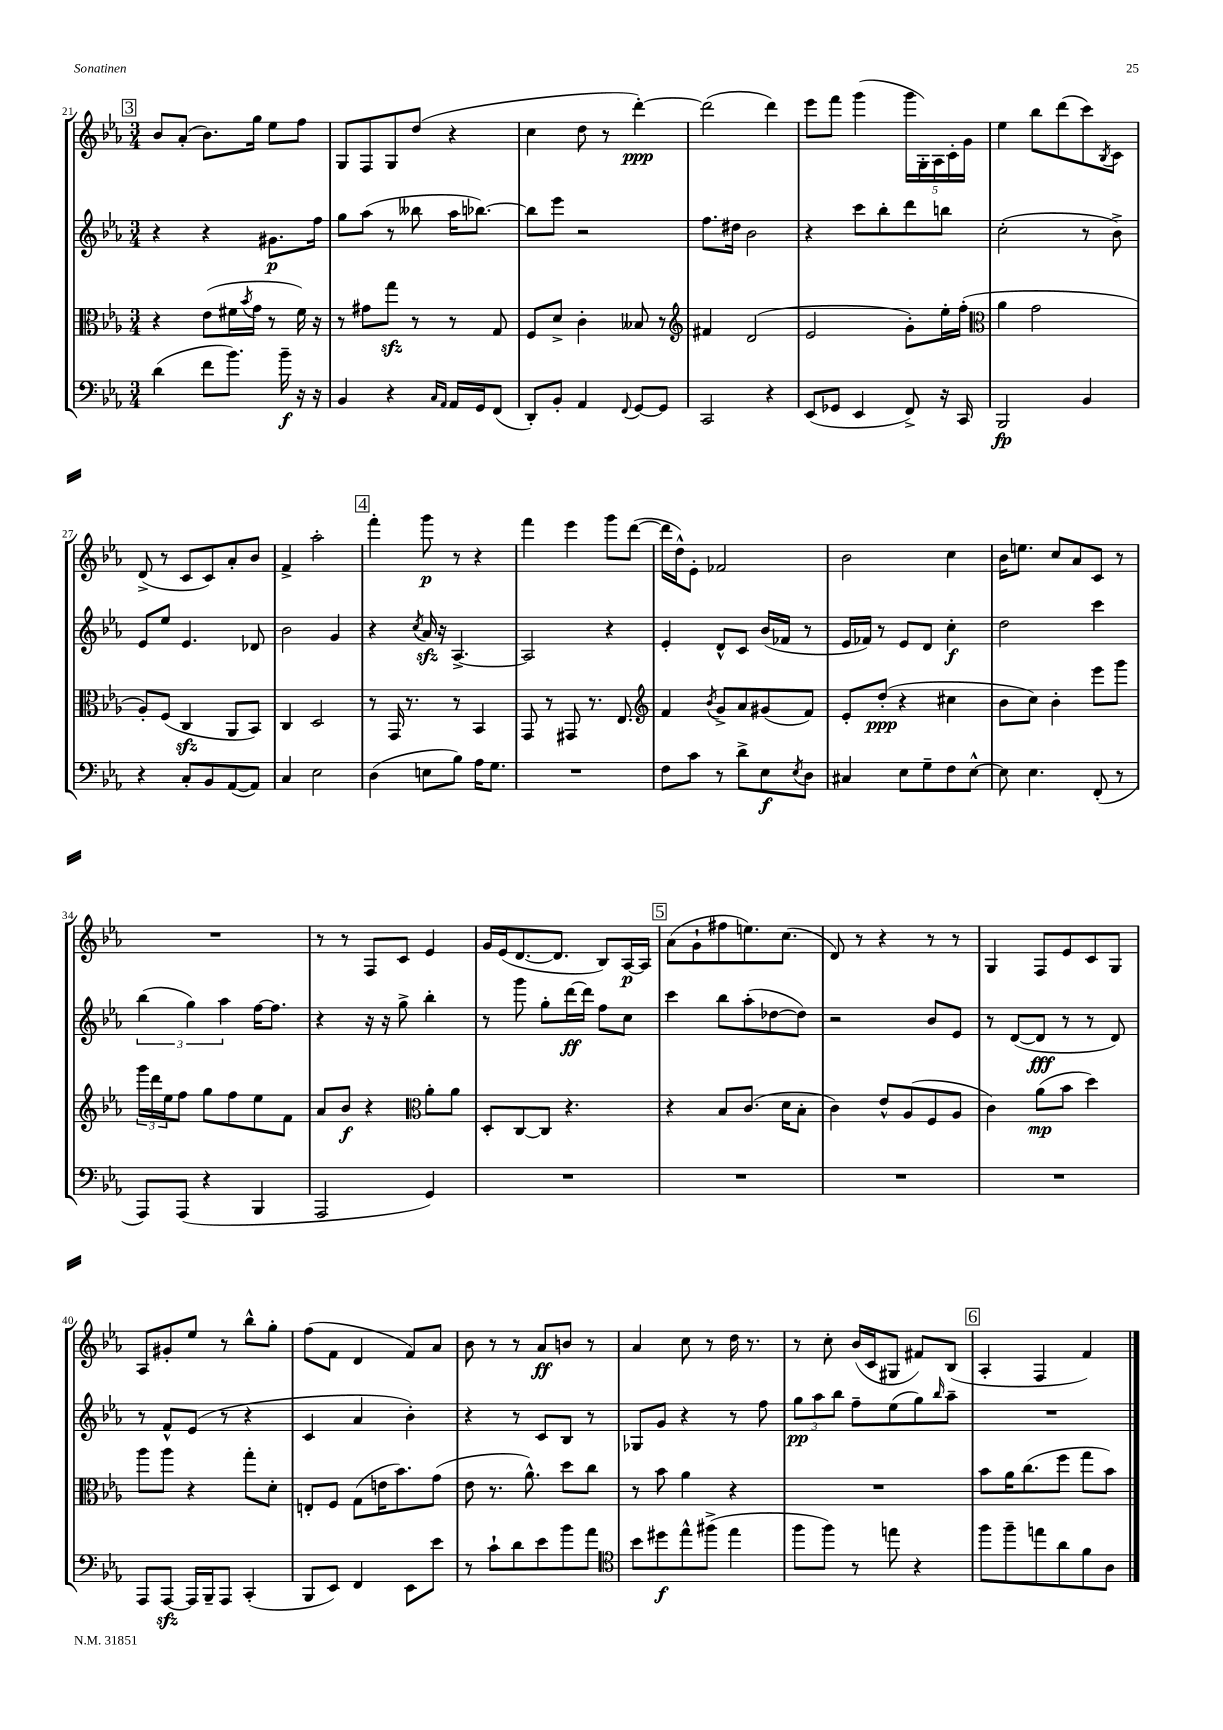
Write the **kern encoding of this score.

**kern	**kern	**kern	**kern
*staff4	*staff3	*staff2	*staff1
*clefF4	*clefC3	*clefG2	*clefG2
*k[b-e-a-]	*k[b-e-a-]	*k[b-e-a-]	*k[b-e-a-]
*M3/4	*M3/4	*M3/4	*M3/4
(4d	4r	4r	8b-
.	.	.	(8a-'
8f	(8e-	4r	8.b-)
8.b-)	16f#	.	.
.	8qb-	.	.
.	16g	.	16gg
.	8r	8.g#	8ee-
16b-~	.	.	.
16r	16f#)	.	8ff
16r	16r	16ff	.
=	=	=	=
4BB-	8r	8gg	8G
.	8g#	(8aa-	8F
4r	8gg	8r	8G
.	8r	8bb--	(8dd
16qqC	.	.	.
16qqAA-	.	.	.
16AA-	8r	16aa-	4r
16GG	.	[8.bb-)	.
(8FF	8G	.	.
=	=	=	=
8DD')	8F	8bb-]	4cc
8BB-'	8d^	8eee-	.
4AA-	4c'	2r	8dd
.	.	.	8r
8qqFF	.	.	.
[8GG	8B--	.	[4ddd')
8GG]	8r	.	.
=	=	=	=
*	*clefG2	*	*
2CC	4f#	8.ff	(2ddd]
.	.	16dd#	.
.	(2d	2b-	.
4r	.	.	4ddd)
=	=	=	=
(8EE-	2e-	4r	8eee-
8GG-	.	.	8fff
4EE-	.	8ccc	(4ggg
.	.	8bb-'	.
8FF^)	8g')	8ddd	20ggg
.	.	.	20G')
.	.	.	20A-
16r	16ee-'	8bb	.
.	.	.	20c'
16CC	(16ff'	.	.
.	.	.	20g
=	=	=	=
*	*clefC3	*	*
2BBB-	4a-	(2cc'	4ee-
.	2g	.	8bb-
.	.	.	(8ddd
4BB-	.	8r	8ccc)
.	.	.	8qB-
.	.	8b-^)	8c
=	=	=	=
4r	8A-')	8e-	(8d^
.	(8F	8ee-	8r
8C'	4C	4.e-	8c
8BB-	.	.	8c)
([8AA-	8AA-	.	8a-'
8AA-])	8BB-)	8d-	8b-
=	=	=	=
4C	4C	2b-	4f^
2E-	2D	.	2aa-'
.	.	4g	.
=	=	=	=
(4D	8r	4r	4fff'
.	16GG	.	.
.	8.r	.	.
.	.	8qcc	.
8E	.	16a-	8ggg
.	.	16r	.
8B-)	8r	[4.A-^	8r
16A-	4BB-	.	4r
8.G	.	.	.
=	=	=	=
2.r	8GG	2A-]	4fff
.	8r	.	.
.	8GG#	.	4eee-
.	8.r	.	.
.	.	4r	8ggg
.	8.E-	.	.
.	.	.	([8ddd
=	=	=	=
*	*clefG2	*	*
8F	4f	4e-'	16ddd]
.	.	.	16dd^^)
8c	.	.	8e-'
.	8qb-	.	.
8r	8g^	8d^^	2f-
8d^	8a-	8c	.
8E-	(8g#	(16b-	.
.	.	16f-	.
8qE-	.	.	.
8D	8f)	8r	.
=	=	=	=
4C#	8e-'	16e-	2b-
.	.	16f-)	.
.	(8dd'	8r	.
8E-	4r	8e-	.
8G~	.	8d	.
8F	4cc#	4cc'	4cc
[8E-^^	.	.	.
=	=	=	=
8E-]	8b-	2dd	16b-
.	.	.	8.ee
4.E-	8cc)	.	.
.	4b-'	.	8cc
.	.	.	8a-
(8FF'	8eee-	4ccc	8c
8r	8ggg	.	8r
=	=	=	=
8AAA-)	24ggg	(6bb-	2.r
.	24ddd	.	.
.	24ee-	.	.
(8AAA-	8ff	.	.
.	.	6gg)	.
4r	8gg	.	.
.	.	6aa-	.
.	8ff	.	.
4BBB-	8ee-	[16ff	.
.	.	8.ff]	.
.	8f	.	.
=	=	=	=
2AAA-	8a-	4r	8r
.	8b-	.	8r
.	4r	16r	8F
.	.	16r	.
.	.	8gg^	8c
*	*clefC3	*	*
4GG)	8a-'	4bb-'	4e-
.	8a-	.	.
=	=	=	=
2.r	8D'	8r	16g
.	.	.	(16e-
.	[8C	8ggg	[8.d
.	8C]	8gg'	.
.	.	.	8.d]
.	4.r	[16ddd	.
.	.	16ddd]	.
.	.	8ff	8B-)
.	.	8cc	[16A-
.	.	.	16A-]
=	=	=	=
2.r	4r	4ccc	(8a-
.	.	.	8g`
.	8B-	8bb-	8ff#
.	(8.c	(8aa-'	8.ee)
.	.	[8dd-	.
.	16d	.	(8.cc
.	8B-'	8dd-])	.
=	=	=	=
2.r	4c)	2r	8d)
.	.	.	8r
.	8e-^^	.	4r
.	(8A-	.	.
.	8F	8b-	8r
.	8A-	8e-	8r
=	=	=	=
2.r	4c)	8r	4G
.	.	([8d	.
.	(8a-	8d]	8F
.	8b-	8r	8e-
.	4dd)	8r	8c
.	.	8d)	8G
=	=	=	=
8AAA-	8aa-	8r	8A-
[8AAA-	8aa-	8f^^	8g#'
16AAA-]	4r	(8e-	8ee-
16BBB-~	.	.	.
8AAA-	.	8r	8r
(4CC'	8gg'	4r	8bb-^^
.	8d'	.	8gg'
=	=	=	=
8BBB-	8E'	4c	(8ff
8EE-)	8F	.	8f
4FF	(8G	4a-	4d
.	16e	.	.
.	8.b-)	.	.
8EE-	.	4b-')	8f)
8e-	(8g	.	8a-
=	=	=	=
8r	8e-	4r	8b-
8c`	8.r	.	8r
8d	.	8r	8r
.	8.a-^^)	.	.
8e-	.	8c	8a-
8b-	8dd	8B-	8b
8a-	8cc	8r	8r
=	=	=	=
*clefC4	*	*	*
8b-	8r	8G-	4a-
8dd#	8b-	8g	.
8ee-^^	4a-	4r	8cc
(8ff#^	.	.	8r
4ee-	4r	8r	16dd
.	.	.	8.r
.	.	8ff	.
=	=	=	=
8ff	2.r	12gg	8r
.	.	12aa-	.
8ff)	.	.	8cc'
.	.	12bb-	.
8r	.	8ff~	(16b-
.	.	.	16c
8ee	.	(8ee-	8G#
4r	.	8gg)	8f#)
.	.	16qqbb-	.
.	.	8aa-~	(8B-
=	=	=	=
8ff	8b-	2.r	4A-'
8ff~	16a-	.	.
.	(8.cc	.	.
8ee	.	.	4F
8a-	8ff	.	.
8f	8gg	.	4f)
8A-	8b-)	.	.
==	==	==	==
*-	*-	*-	*-
